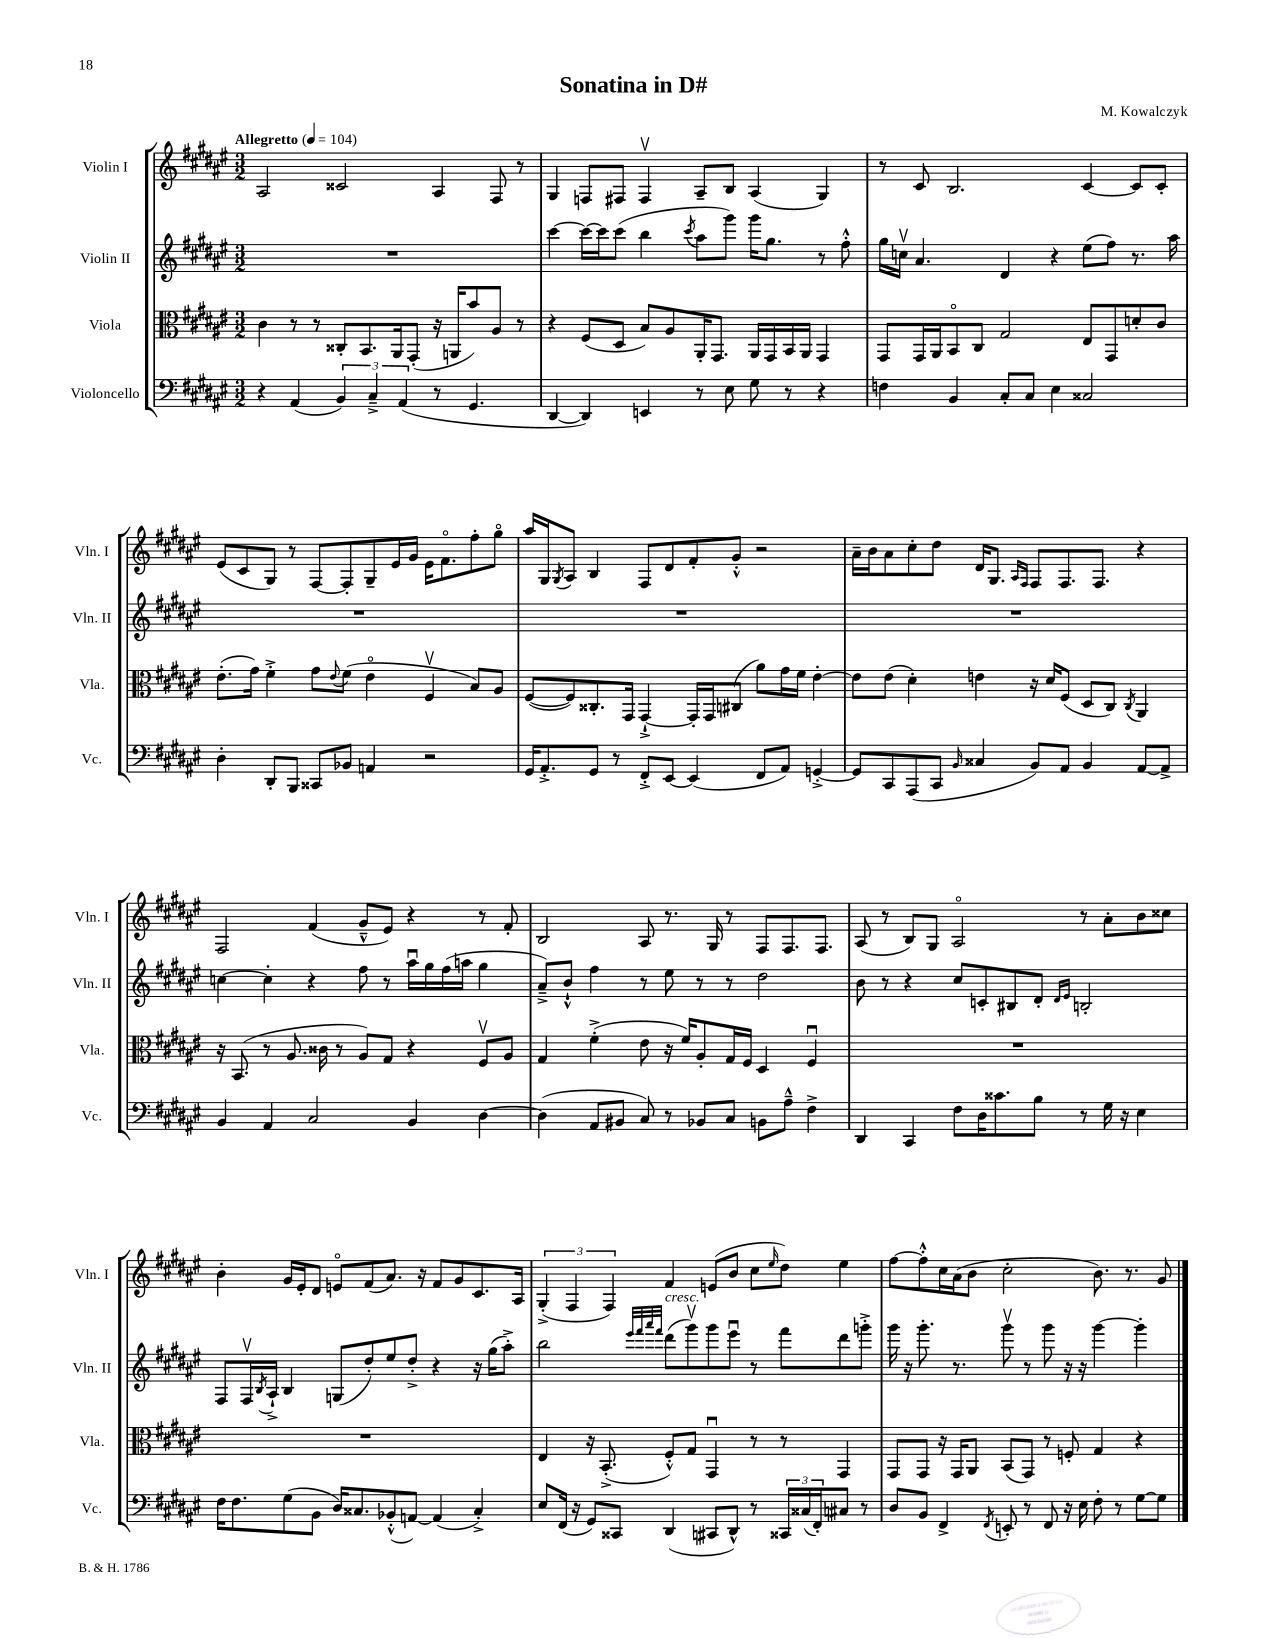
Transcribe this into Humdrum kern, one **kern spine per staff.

**kern	**kern	**kern	**kern
*part4	*part3	*part2	*part1
*staff4	*staff3	*staff2	*staff1
*I"Violoncello	*I"Viola	*I"Violin II	*I"Violin I
*I'Vc.	*I'Vla.	*I'Vln. II	*I'Vln. I
*clefF4	*clefC3	*clefG2	*clefG2
*k[f#c#g#d#a#e#]	*k[f#c#g#d#a#e#]	*k[f#c#g#d#a#e#]	*k[f#c#g#d#a#e#]
*M3/2	*M3/2	*M3/2	*M3/2
*MM104	*MM104	*MM104	*MM104
=1	=1	=1	=1
!	!	!	!LO:TX:a:B:t=Allegretto
4r	4c#\	1.r	2A#/
(4AA#/	8r	.	.
.	8r	.	.
6BB/)	8C##X'/L	.	2c##X/
.	8.BB/	.	.
6C#~^/	.	.	.
.	16AA#/k	.	.
(6AA#/	.	.	.
.	(8GG#'/J	.	.
8r	16r	.	4A#/
.	16AAn/KL	.	.
4.GG#/	8b/)	.	.
.	8A#/J	.	8F#/
.	8r	.	8r
=2	=2	=2	=2
[4DD#/	4r	[4ccc#\	4G#/
4DD#/])	(8F#/L	16ccc#\LL_	8Fn/L
.	.	16ccc#\J]	.
.	8D#/J	(8ccc#\J	8F#X/J
4EEn/	8B/L)	4bb\	4F#v/
.	8A#/	.	.
.	.	8qccc#/	.
8r	16AA#'/K	8aa#\L	8A#~/L
.	8.GG#/J	.	.
8E#\	.	8ggg#\J)	8B/J
8G#\	16AA#/LL	16ggg#\KL	(4A#/
.	16GG#/	8.gg#\J	.
8r	16BB/	.	.
.	16AA#/JJ	.	.
4r	4GG#/	8r	4G#/)
.	.	8ff#'^^\	.
=3	=3	=3	=3
4Fn\	8GG#/L	16gg#\LL	8r
.	.	16ccnv\JJ	.
.	16GG#/L	4.a#/	8c#/
.	16AA#/J	.	.
4BB/	8BB/	.	2.B/
.	8C#/J	.	.
8C#'/L	2G#/	4d#/	.
8C#/J	.	.	.
4E#\	.	4r	.
2C##X/	8E#/L	(8ee#\L	[4c#/
.	8GG#/	8ff#\J)	.
.	8dn'/	8.r	8c#/L]
.	8c#/J	.	8c#'/J
.	.	16aa#\	.
!!LO:LB:g=z
=4	=4	=4	=4
4D#'\	(8.e#'\L	1.r	(8e#/L
.	.	.	8c#/
.	16g#\Jk)	.	.
8DD#'/L	4f#'^\	.	8G#/J)
8BBB/J	.	.	8r
8CC##X/L	8g#\L	.	[8F#/L
.	8qqe#/	.	.
8BB-X/J	(8f#\J	.	8F#'/]
4AAn/	4e#\	.	8G#~/
.	.	.	16e#/L
.	.	.	16g#/JJ
2r	4F#v/	.	16e#\KL
.	.	.	8.f#\
.	8B/L)	.	8ff#'\
.	8A#/J	.	8gg#\J
=5	=5	=5	=5
16GG#/KL	([8F#/L	1.r	16aa#/LL
8.AA#'^/	.	.	16G#/J
.	.	.	8qG#/
.	8F#/])	.	8A#/J
8GG#/J	8.C##X'/	.	4B/
8r	.	.	.
.	16GG#/Jk	.	.
8FF#'^/L	[4GG#`^/	.	8F#/L
[8EE#/J	.	.	8d#/
(4EE#/]	16GG#'/LL]	.	8f#'/
.	16GG#/J	.	.
.	(8C#X/J	.	8g#'^^/J
8FF#/L	8a#\L)	.	2r
8AA#/J)	16g#\L	.	.
.	16f#\JJ	.	.
[4GGn'^/	[4e#'\	.	.
=6	=6	=6	=6
8GG/L]	8e#\L]	1.r	16a#~\LL
.	.	.	16b\J
8CC#/	(8e#\J	.	8a#\
(8AAA#/	4d#'\)	.	8cc#'\
8CC#/J	.	.	8dd#\J
16qqBB/	.	.	.
4C##X/	4en\	.	16d#/KL
.	.	.	8.G#/J
.	.	.	16qqA#/LL
.	.	.	16qqF#/JJ
8BB/L)	16r	.	8F#/L
.	16d#/KL	.	.
8AA#/J	(8F#/J	.	8.F#/
4BB/	8D#/L	.	.
.	.	.	8.F#/J
.	8C#/J)	.	.
.	8qC#/	.	.
[8AA#/L	4AA#/	.	4r
8AA#^/J]	.	.	.
!!LO:LB:g=z
=7	=7	=7	=7
4BB/	16r	[4ccn\	2F#/
.	(8.BB/	.	.
4AA#/	8r	4cc'\]	.
.	8.A#/	.	.
2C#/	.	4r	(4f#/
.	16c##X\	.	.
.	8r	.	.
.	8A#/L)	8ff#\	8g#~^^/L
.	8G#/J	8r	8e#/J)
4BB/	4r	16aa#u\LL	4r
.	.	16gg#\	.
.	.	(16ff#\	.
.	.	16aan\JJ	.
[4D#\	8F#v/L	4gg#\	8r
.	8A#/J	.	8f#'/
=8	=8	=8	=8
(4D#\]	4G#/	8a#~^/L)	2B/
.	.	8b`^^/J	.
8AA#/L	(4f#'^\	4ff#\	.
8BB#X/J	.	.	.
8C#/)	8e#\	8r	8A#/
8r	16r	8ee#\	8.r
.	16f#/KL)	.	.
8BB-X/L	8A#'/	8r	.
.	.	.	16G#/
8C#/J	16G#/L	8r	8r
.	16F#/JJ	.	.
8BBn\L	4D#/	2dd#\	8F#/L
8A#~^^\J	.	.	8.F#/
4F#^\	4F#u/	.	.
.	.	.	8.F#/J
=9	=9	=9	=9
4DD#/	1.r	8b\	(8A#/
.	.	8r	8r
4CC#/	.	4r	8B/L)
.	.	.	8G#/J
8F#\L	.	8cc#/L	2A#/
16D#\K	.	8cn'/	.
8.c##X\	.	.	.
.	.	8B#X/	.
8B\J	.	8d#'/J	.
.	.	16qqd#/LL	.
.	.	16qqe#/JJ	.
8r	.	2Bn'/	8r
16G#\	.	.	8a#'\L
16r	.	.	.
4E#\	.	.	8b\
.	.	.	8cc##X\J
!!LO:LB:g=z
=10	=10	=10	=10
16F#\KL	1.r	8F#/L	4b'\
8.F#\	.	.	.
.	.	16F#v/L	.
.	.	8qB/	.
.	.	16A#`^/JJ	.
(8G#\	.	4B/	16g#/LL
.	.	.	16e#'/J
8BB\J	.	.	8d#/J
16D#/KL)	.	(8Gn/L	8en/L
8.C##X/	.	.	.
.	.	8dd#'/)	(8f#/
(8BB-X'^^/	.	8ee#/	8.a#/J)
[8AAn/J)	.	8dd#'^/J	.
.	.	.	16r
(4AA/]	.	4r	8f#/L
.	.	.	8g#/
4C##'^/)	.	16r	8.c#/
.	.	(16gg#\KL	.
.	.	8aa#'^\J)	.
.	.	.	16A#/Jk
=11	=11	=11	=11
8E#/L	4E#/	2bb\	(6G#'^/
(16FF#/Jk	.	.	.
.	.	.	6F#/
16r	.	.	.
8GG#/L)	16r	.	.
.	(8.BB'^/	.	.
.	.	.	6F#/)
8CC##X/J	.	.	.
.	.	32qqeee#/LLL	.
.	.	32qqfff#/	.
.	.	32qqaaa#/	.
.	.	32qqfff#/JJJ	.
!	!	!LO:TX:a:i:t=cresc.	!
(4DD#/	8F#'^^/L)	(8ddd#\L	4f#/
.	8G#/J	8ggg#v\)	.
8CC#X/L	4GG#u/	8ggg#\	(8en/L
8DD#^^/J)	.	8eee#u\J	8b/J
8r	8r	8r	8cc#\L
.	.	.	16qqee#/
24CC##X/LL	8r	8fff#\L	8dd#\J)
(24C##X/	.	.	.
24FF#'/J)	.	.	.
8C#X/J	4GG#/	8ddd#\	4ee#\
8r	.	8gggn'^\J	.
=12	=12	=12	=12
8D#/L	8GG#/L	16ggg#\	[8ff#\L
.	.	16r	.
8BB/J	8GG#/J	8.ggg#'\	8ff#'^^\]
4FF#^/	16r	.	16cc#\L
.	16GG#/KL	8.r	(16a#\J
.	8AA#/J	.	8b\J
8qFF#/	.	.	.
8EEn'/	(8BB/L	8ggg#v\	2cc#'\
8r	8GG#/J)	8r	.
8FF#/	8r	8ggg#\	.
16r	8Fn'/	16r	.
16E#\	.	16r	.
8F#'\	4G#/	[4ggg#\	8.b\)
8r	.	.	.
.	.	.	8.r
[8G#\L	4r	4ggg#'\]	.
8G#\J]	.	.	8g#/
==	==	==	==
*-	*-	*-	*-
